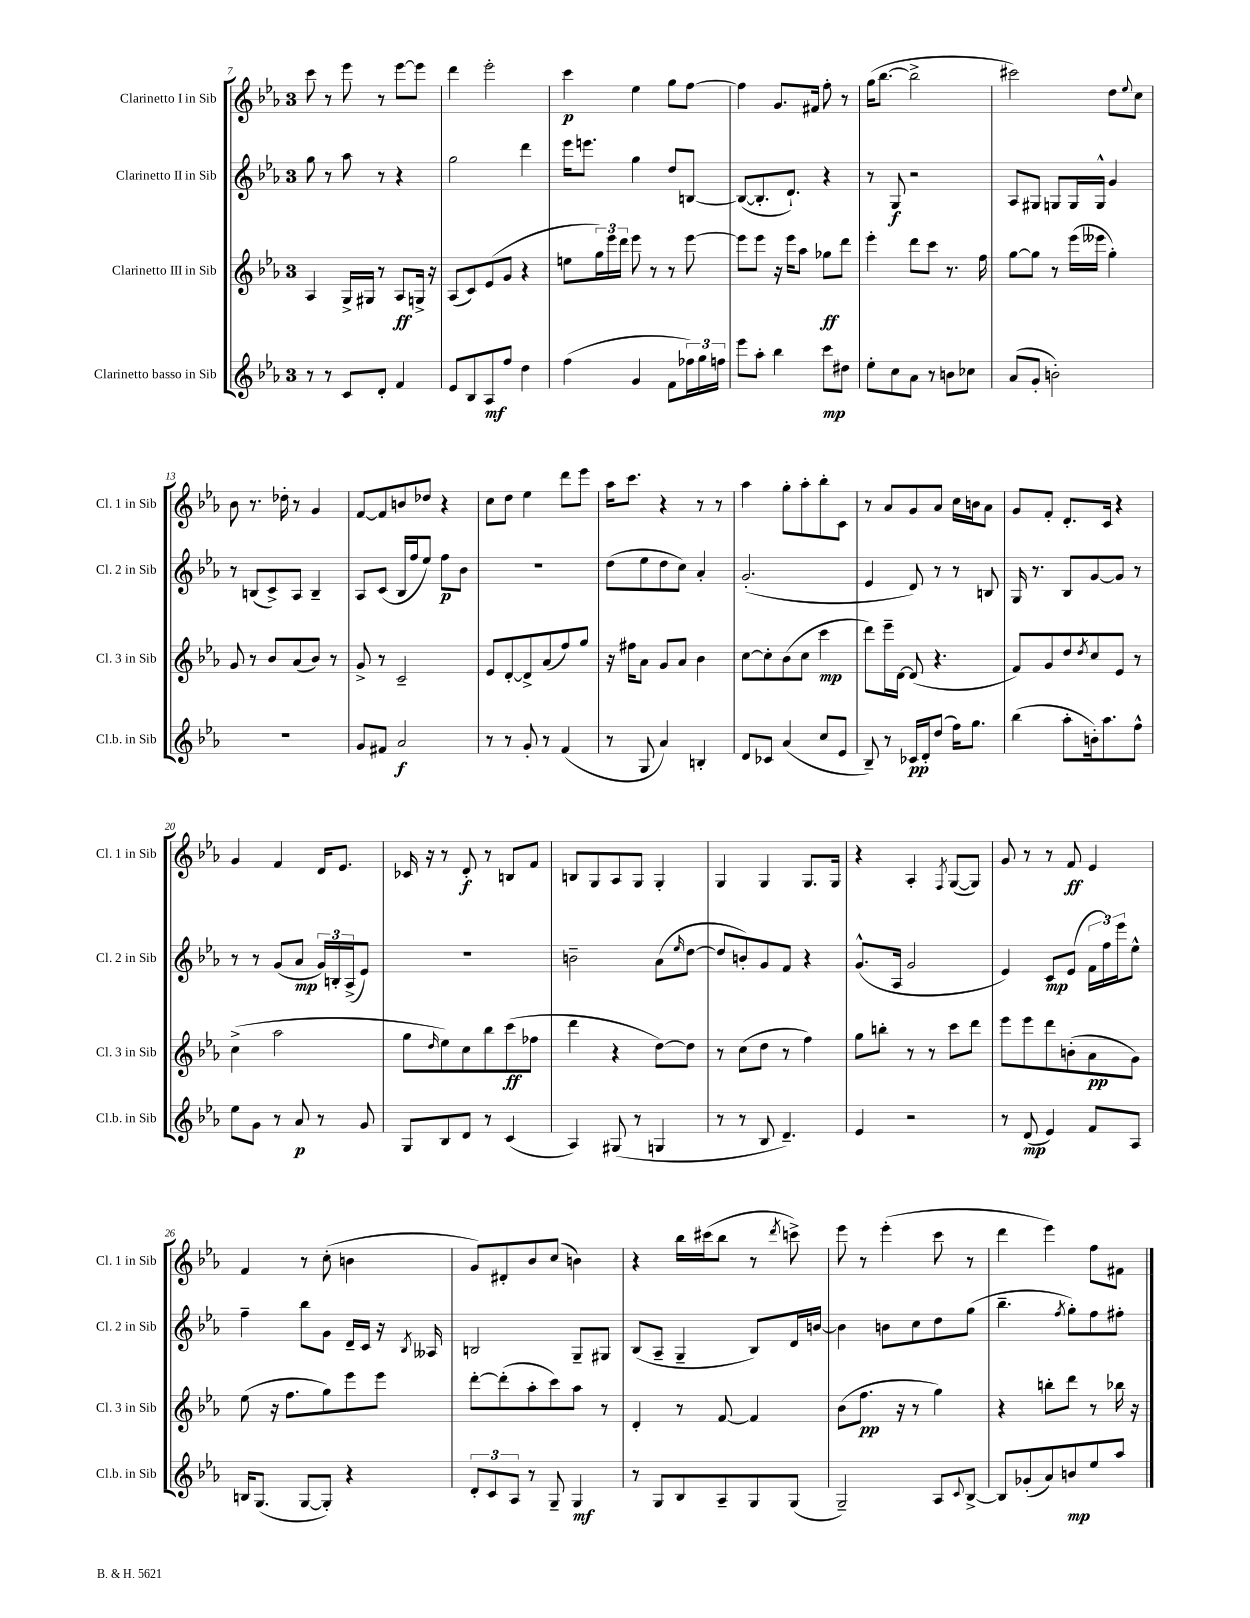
<<
\new StaffGroup <<
\new Staff = "s0" \with { instrumentName = "Clarinetto I in Sib" shortInstrumentName = "Cl. 1 in Sib" } {
    \clef treble \key ees \major \once \override Staff.TimeSignature.style = #'single-digit \time 3/4
    c'''8 r8 ees'''8 r8 ees'''8~ ees'''8 |
    d'''4 ees'''2-. |
    c'''4\p ees''4 g''8 f''8~ |
    f''4 g'8. fis'16 f''8-. r8 |
    g''16( bes''8.~ bes''2-> |
    cis'''2) d''8 \appoggiatura { ees''8 } c''8 |
    bes'8 r8. des''16-. r8 g'4 |
    f'8~ f'8 b'8 des''8 r4 |
    c''8 d''8 ees''4 d'''8 ees'''8 |
    aes''16 c'''8. r4 r8 r8 |
    aes''4 g''8-. aes''8-. bes''8-. c'8 |
    r8 aes'8 g'8 aes'8 c''16 b'16 aes'8 |
    g'8 f'8-. d'8.-. c'16 r4 |
    g'4 f'4 d'16 ees'8. |
    ces'16 r16 r8 d'8-.\f r8 b8 f'8 |
    b8 g8 aes8 g8 g4-. |
    g4 g4 g8. g16 |
    r4 aes4-. \acciaccatura { f8 } g8~( g8) |
    g'8 r8 r8 f'8\ff ees'4 |
    f'4 r8 c''8-.( b'4 |
    g'8) dis'8-. bes'8 c''8( b'4) |
    r4 bes''16 cis'''16( bes''8 r8 \acciaccatura { d'''8 } c'''8->) |
    ees'''8 r8 ees'''4-.( c'''8 r8 |
    d'''4 ees'''4) f''8 fis'8 \bar "|." |
}
\new Staff = "s1" \with { instrumentName = "Clarinetto II in Sib" shortInstrumentName = "Cl. 2 in Sib" } {
    \clef treble \key ees \major \once \override Staff.TimeSignature.style = #'single-digit \time 3/4
    g''8 r8 aes''8 r8 r4 |
    g''2 d'''4 |
    ees'''16 e'''8. g''4 d''8 b8~ |
    b8~( b8.-. d'8.-!) r4 |
    r8 g8\f r2 |
    aes8 gis8 g8 g16 g16-^ g'4 |
    r8 b8( c'8->) aes8 b4-- |
    aes8 c'8( bes16 f''16 ees''8) f''8\p bes'8 |
    R2. |
    d''8( ees''8 d''8 c''8) aes'4-. |
    g'2.-.( |
    ees'4 d'8) r8 r8 b8 |
    g16 r8. bes8 g'8~ g'8 r8 |
    r8 r8 g'8( aes'8\mp \tuplet 3/2 { g'16) b16-. aes16->( } ees'8) |
    R2. |
    b'2-- aes'8( \grace { ees''16 } d''8~ |
    d''8 b'8-.) g'8 f'8 r4 |
    g'8.-^( aes16 g'2 |
    ees'4) c'8\mp ees'8( \tuplet 3/2 { f'16 f''16) ees'''16 } ees''8-^ |
    f''4-- bes''8 g'8 d'16-- c'16 r16 \acciaccatura { bes8 } aeses16 |
    b2 g8-- gis8 |
    bes8( aes8-- g4-- bes8) d'16 b'16~ |
    b'4 b'8 c''8 d''8 g''8( |
    bes''4.-- \acciaccatura { f''8 } g''8-.) f''8 fis''8-. \bar "|." |
}
\new Staff = "s2" \with { instrumentName = "Clarinetto III in Sib" shortInstrumentName = "Cl. 3 in Sib" } {
    \clef treble \key ees \major \once \override Staff.TimeSignature.style = #'single-digit \time 3/4
    aes4 g16-> gis16 r8 aes8\ff g16-> r16 |
    aes8( c'8) ees'8( g'8 r4 |
    e''8 \tuplet 3/2 { g''16) ees'''16 d'''16 } ees'''8 r8 r8 ees'''8~ |
    ees'''8 ees'''8 r16 ees'''16 aes''8 ges''8\ff d'''8 |
    ees'''4-. d'''8 c'''8 r8. f''16 |
    g''8~ g''8 r8 ees'''16( eeses'''16 g''4-.) |
    g'8 r8 bes'8 aes'8( bes'8) r8 |
    g'8-> r8 c'2-- |
    ees'8 d'8~-. d'8-> aes'8( f''8) g''8 |
    r16 fis''16 aes'8 g'8 aes'8 bes'4 |
    c''8~ c''8-. bes'8( c''8 c'''4\mp |
    d'''8) ees'''16-- d'16~ d'8( r4. |
    f'8) g'8 d''8 \acciaccatura { d''8 } c''8 ees'8 r8 |
    c''4->( aes''2 |
    g''8 \grace { d''16 } ees''8) c''8 bes''8 c'''8\ff( fes''8 |
    d'''4 r4 d''8~) d''8 |
    r8 c''8( d''8 r8 f''4) |
    g''8 b''8-. r8 r8 c'''8 d'''8 |
    ees'''8 ees'''8 d'''8 b'8-.( aes'8\pp g'8) |
    ees''8( r16 f''8. g''8) ees'''8 ees'''8 |
    d'''8~-. d'''8-.( aes''8-. c'''8) aes''8 r8 |
    d'4-. r8 f'8~ f'4 |
    bes'8( f''8.\pp r16 r8 g''4) |
    r4 b''8-. d'''8 r8 bes''16 r16 \bar "|." |
}
\new Staff = "s3" \with { instrumentName = "Clarinetto basso in Sib" shortInstrumentName = "Cl.b. in Sib" } {
    \clef treble \key ees \major \once \override Staff.TimeSignature.style = #'single-digit \time 3/4
    r8 r8 c'8 d'8-. f'4 |
    ees'8 bes8 aes8\mf f''8 d''4 |
    f''4( g'4 f'8 \tuplet 3/2 { fes''16) g''16 f''16 } |
    ees'''8 aes''8-. bes''4 c'''8\mp dis''8 |
    ees''8-. c''8 aes'8 r8 b'8 ces''8 |
    aes'8( g'8-. b'2-.) |
    R2. |
    g'8 fis'8 aes'2\f |
    r8 r8 g'8-. r8 f'4( |
    r8 g8 aes'4) b4-. |
    d'8 ces'8 aes'4( c''8 ees'8 |
    bes8--) r8 ces'16\pp d'16-. d''8( f''16) g''8. |
    bes''4( aes''8-. b'16-.) aes''8. f''8-^ |
    ees''8 g'8 r8 aes'8\p r8 g'8 |
    g8 bes8 d'8 r8 c'4( |
    aes4) gis8( r8 g4 |
    r8 r8 bes8 d'4.--) |
    ees'4 r2 |
    r8 d'8\mp( ees'4) f'8 aes8 |
    b16 g8.( g8~ g8-.) r4 |
    \tuplet 3/2 { d'8-. c'8 aes8 } r8 g8-- g4\mf |
    r8 g8 bes8 aes8-- g8 g8( |
    g2--) aes8 \appoggiatura { c'8 } bes8~-> |
    bes8 ges'8-.( aes'8) b'8\mp ees''8 aes''8 \bar "|." |
}
>>
>>
\layout { \context { \Score currentBarNumber = #7 } }
